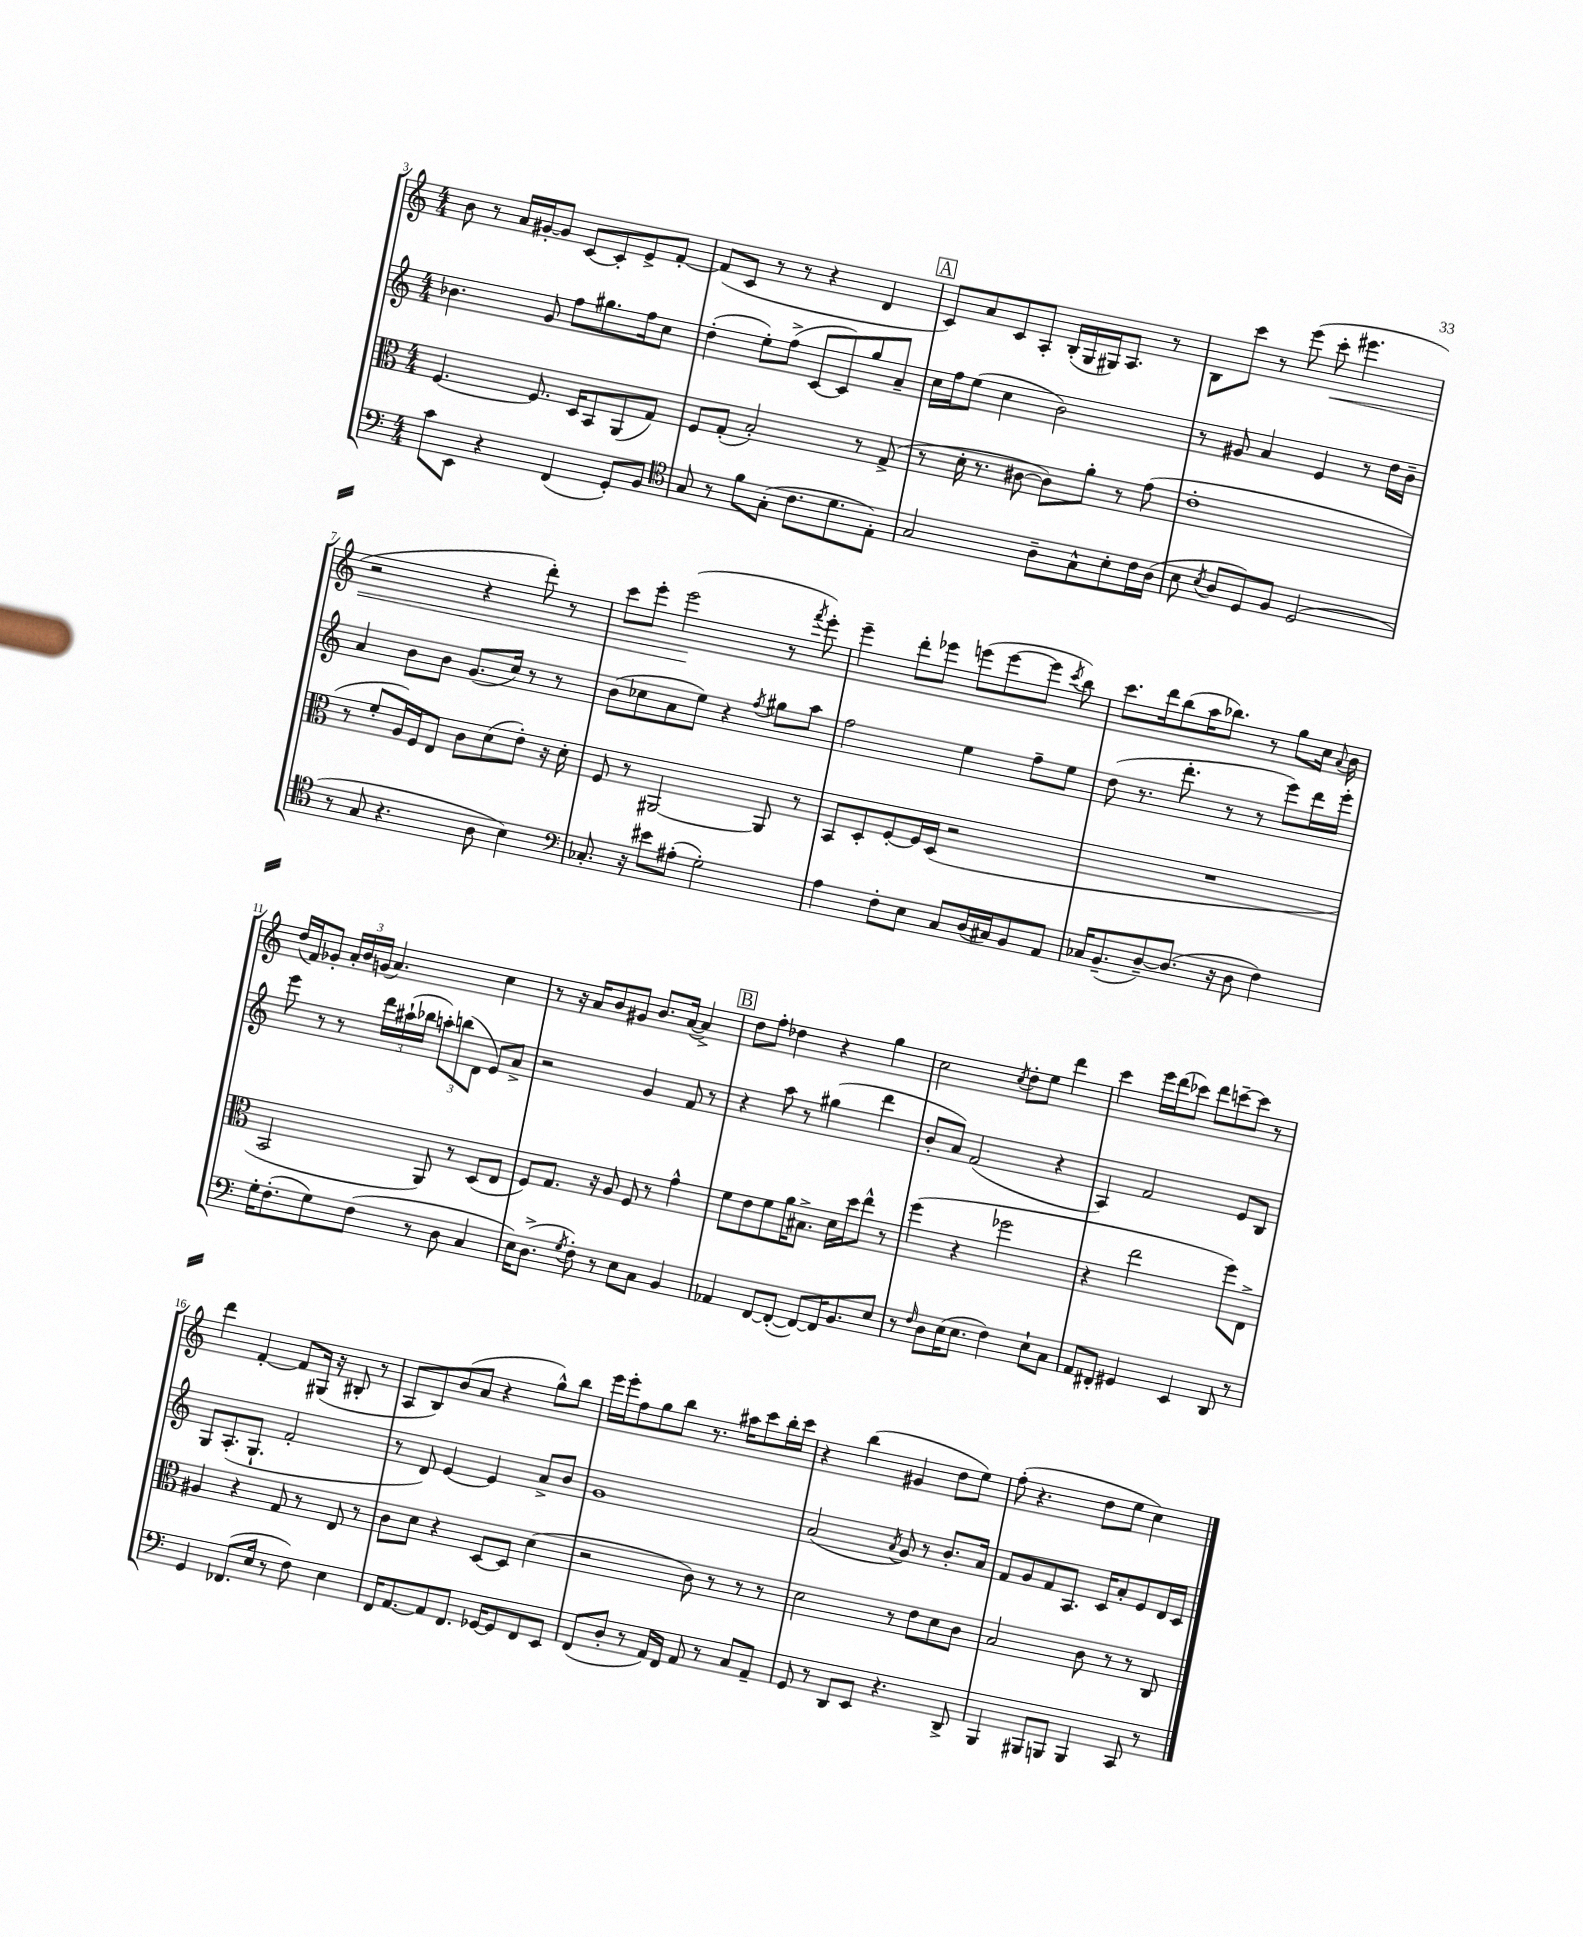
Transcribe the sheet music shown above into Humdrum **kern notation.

**kern	**kern	**kern	**kern	**dynam
*part4	*part3	*part2	*part1	*part1
*staff4	*staff3	*staff2	*staff1	*staff1
*clefF4	*clefC3	*clefG2	*clefG2	*
*k[]	*k[]	*k[]	*k[]	*
*M4/4	*M4/4	*M4/4	*M4/4	*
=3	=3	=3	=3	=3
8c\L	[4.F/	4.b-X\	8b\	.
8EE\J	.	.	8r	.
4r	.	.	16a/LL	.
.	.	.	[16g#X'/J	.
.	8.F/]	8g/	8g#/J]	.
(4FF/	.	8ff\L	[8c/L	.
.	16D/KL	.	.	.
.	8BB/	8.gg#X\	8c'/]	.
8GG'/L)	(8AA/	.	8e^/	.
.	.	16ff\k	.	.
8BB/J	8G/J)	8cc\J	[8f'/J	.
=4	=4	=4	=4	=4
*clefC4	*	*	*	*
8G/	8F/L	(4dd'\	(8f/L]	.
8r	(8G'/J	.	8c/J	.
8f\L	2B'/)	8ee'\L)	8r	.
(8G'\J	.	(8ff^\J	8r	.
8.c\L	.	[8c/L	4r	.
.	.	8c/])	.	.
8.d\	.	.	.	.
.	8r	8gg/	4d/	.
8E'\J)	(8G^/	8a~/J	.	.
!!LO:REH:place=s1:t=A
=5	=5	=5	=5	=5
2G/	8r	16cc\LL	8c/L)	.
.	.	16ff\J	.	.
.	16d'\	(8ee\J	8a/	.
.	8.r	.	.	.
.	.	4cc\	8c/	.
.	[8c#X\	.	8A'/J	.
8A~\L	8c#\L])	2b\)	(16B'/LL	.
.	.	.	16G/	.
8G^^\	8a'\J	.	16G#X/J)	.
.	.	.	8.A/J	.
8B'\	8r	.	.	.
16c\L	(8g\	.	8r	.
(16A\JJ	.	.	.	.
=6	=6	=6	=6	=6
8B\	1e'	8r	8B\L	.
8qB/	.	.	.	.
8A/L	.	8g#X/	8ccc\J	.
8D/)	.	4a/	8r	.
8F/J	.	.	(8eee\	.
!	!	!	!	!LO:HP:b
(2D/	.	4e/	8ccc'\	<
.	.	.	4.eee#X\	.
.	.	8r	.	.
.	.	16dd\LL	.	.
.	.	16b~\JJ	.	.
!!LO:LB:g=z
=7	=7	=7	=7	=7
8r	8r	4a/	2r	.
8G/	8f'/L	.	.	.
4.r	16A/L)	8b\L	.	.
.	16F/J	.	.	.
.	8E/J	8b\J	.	.
.	8c\L	(8.g/L	4r	.
8A\	(8d\	.	.	.
.	.	16cc/Jk)	.	.
4B\)	8e'\J)	8r	8ddd'\)	.
.	16r	8r	8r	.
.	16d'\	.	.	.
=8	=8	=8	=8	=8
*clefF4	*	*	*	*
8.C-X'/	8F/	(8b\L	8ccc\L	.
.	8r	8cc-X\	8eee'\J	.
16r	.	.	.	.
8e#X\L	[2AA#X/	8a\	(2eee\	.
(8A#X'\J	.	8ee\J)	.	.
2G'\)	.	4r	.	.
.	.	8qff/	.	.
.	8AA#/]	8gg#X\L	8r	[
.	.	.	8qfff/	.
.	8r	8aa\J	8eee'\)	.
=9	=9	=9	=9	=9
4A\	8BB/L	2ff\	4eee~\	.
.	8D'/	.	.	.
8F'\L	[8F'/	.	8ddd'\L	.
8E\J	16F/L]	.	8eee-X\J	.
.	(16D/JJ	.	.	.
8C/L	2r	4ee\	(8eeen\L	.
(16D/L	.	.	[8eee\	.
16C#X/J)	.	.	.	.
8BB/	.	8ff~\L	8eee\J]	.
.	.	.	8qccc/	.
8AA/J	.	8ee\J	8bb\)	.
=10	=10	=10	=10	=10
16C-X/KL	1r	(8dd\	8.ccc\L	.
(8.BB~/	.	.	.	.
.	.	8.r	.	.
.	.	.	16ddd\k	.
[8D~/)	.	.	(8bb\	.
.	.	8.ddd'\	.	.
(8.D/J]	.	.	16aa\K	.
.	.	.	8.bb-X\J)	.
.	.	8r	.	.
16r	.	.	.	.
8D\	.	8r	8r	.
4F\)	.	8eee\L)	8gg\L	.
.	.	16ddd\L	16cc\Jk	.
.	.	.	8qqa/	.
.	.	16eee'\JJ	16b\	.
!!LO:LB:g=z
=11	=11	=11	=11	=11
16G'\KL	2BB/	8eee\	(16dd/LL	.
(8.F'\	.	.	16f/J)	.
.	.	8r	8g-X'/J	.
8G\)	.	8r	24a'/LL	.
.	.	.	24b/	.
.	.	.	(24gn/JJ	.
(8F\J	.	24ddd\LL	4.a/)	.
.	.	(24aa#X`\	.	.
.	.	24bb-X\JJ	.	.
8r	8AA/)	12aan'\L)	.	.
.	.	(12bbn\	.	.
8D\	8r	.	.	.
.	.	12d\J	.	.
4C/	(8D/L	8e/L)	4cc\	.
.	8E/J	8a^/J	.	.
=12	=12	=12	=12	=12
16E\KL)	8F/L)	2r	8r	.
(8.D^\J	.	.	.	.
.	8.G/J	.	16r	.
.	.	.	16a/KL	.
8qG/	.	.	.	.
8F'\)	.	.	8b/	.
.	16r	.	.	.
8r	8A/	.	8g#X/J	.
8E\L	8F/	4g/	8.b/L	.
8C\J	8r	.	.	.
.	.	.	([16a/Jk	.
4BB/	4g^^\	8f/	4a^/])	.
.	.	8r	.	.
!!LO:REH:place=s1:t=B
=13	=13	=13	=13	=13
4AA-X/	8f\L	4r	8dd\L	.
.	8e\	.	8ff'\J	.
[8FF/L	8f\	8aa\	4dd-X\	.
(8FF'/J_	16a\K	8r	.	.
.	8.B#X^\J	.	.	.
8FF/L_)	.	(4gg#X\	4r	.
16FF/K]	16d\LL	.	.	.
8.BB/	16dd\J	.	.	.
.	8ee^^\J	4ddd\	4gg\	.
8E/J	8r	.	.	.
=14	=14	=14	=14	=14
8r	(4ff\	8b'/L	2cc\	.
16qqF/	.	.	.	.
8D\L	.	8a/J)	.	.
(16E\K	4r	(2f/	.	.
8.E\J	.	.	.	.
.	.	.	8qcc/	.
4F\)	2ff-X\	.	8dd'\L	.
.	.	.	8ee\J	.
8E`\L	.	4r	4ddd\	.
8C\J	.	.	.	.
=15	=15	=15	=15	=15
8AA/L	4r	4A/)	4ccc\	.
8FF#X'/J	.	.	.	.
4GG#X/	2ee\	2f/	16eee\LL	.
.	.	.	(16ddd\J	.
.	.	.	8ccc-X\J)	.
4EE/	.	.	8ddd\L	.
.	.	.	[8cccn~\	.
8DD/	8ff\L)	8e/L	8ccc\J]	.
8r	8E^\J	8B/J	8r	.
!!LO:LB:g=z
=16	=16	=16	=16	=16
4GG/	4A#X/	8G/L	4ddd\	.
.	.	(8.A'/	.	.
(8.FF-X/L	4r	.	[4f'/	.
.	.	8.G`/J	.	.
16E/Jk	.	.	.	.
8r	8G/	2f'/	8f/L]	.
8F\)	8r	.	(16G#X/Jk	.
.	.	.	16r	.
4E\	8E/	.	8B#X'/	.
.	8r	.	8r	.
=17	=17	=17	=17	=17
16FF/KL	8c\L	8r	8A/L	.
[8.AA/	.	.	.	.
.	8d\J	8d/)	8B/)	.
8AA/]	4r	[4e/	(8b/	.
8.FF/J	.	.	8a/J	.
.	[8D/L	4e/]	4r	.
[16GG-X/KL	.	.	.	.
8GG-/]	8D/J]	.	.	.
8FF/	(4d\	8a^/L	8gg^^\L)	.
8EE/J	.	8b/J	8bb\J	.
=18	=18	=18	=18	=18
(8FF/L	2r	1g	16eee\LL	.
.	.	.	16eee'\J	.
8D'/J	.	.	8ff\	.
8r	.	.	8gg\	.
16AA/LL)	.	.	8bb\J	.
16FF/JJ	.	.	.	.
8AA/	8c\)	.	8.r	.
8r	8r	.	.	.
.	.	.	16aa#X\KL	.
8C/L	8r	.	8ccc\	.
8AA~/J	8r	.	16bb'\L	.
.	.	.	16ccc\JJ	.
=19	=19	=19	=19	=19
8GG/	2d\	(2a/	4r	.
8r	.	.	.	.
8DD/L	.	.	(4bb\	.
8EE/J	.	.	.	.
.	.	8qa/	.	.
4.r	8r	8g/)	4g#X/	.
.	8e\L	8r	.	.
.	8d\	8.b'/L	8dd\L	.
8DD^/	8c\J	.	8ee\J)	.
.	.	16a/Jk	.	.
=20	=20	=20	=20	=20
4BBB/	2B/	8f/L	(8ff'\	.
.	.	8g/	4.r	.
8BBB#X/L	.	8f/	.	.
8BBBn/J	.	8.A/J	.	.
4BBB/	8c\	.	8dd\L	.
.	.	16c/KL	.	.
.	8r	8a'/	8ee\J	.
8CC/	8r	8e/	4cc\)	.
8r	8C/	16d/L	.	.
.	.	16c/JJ	.	.
==	==	==	==	==
*-	*-	*-	*-	*-
